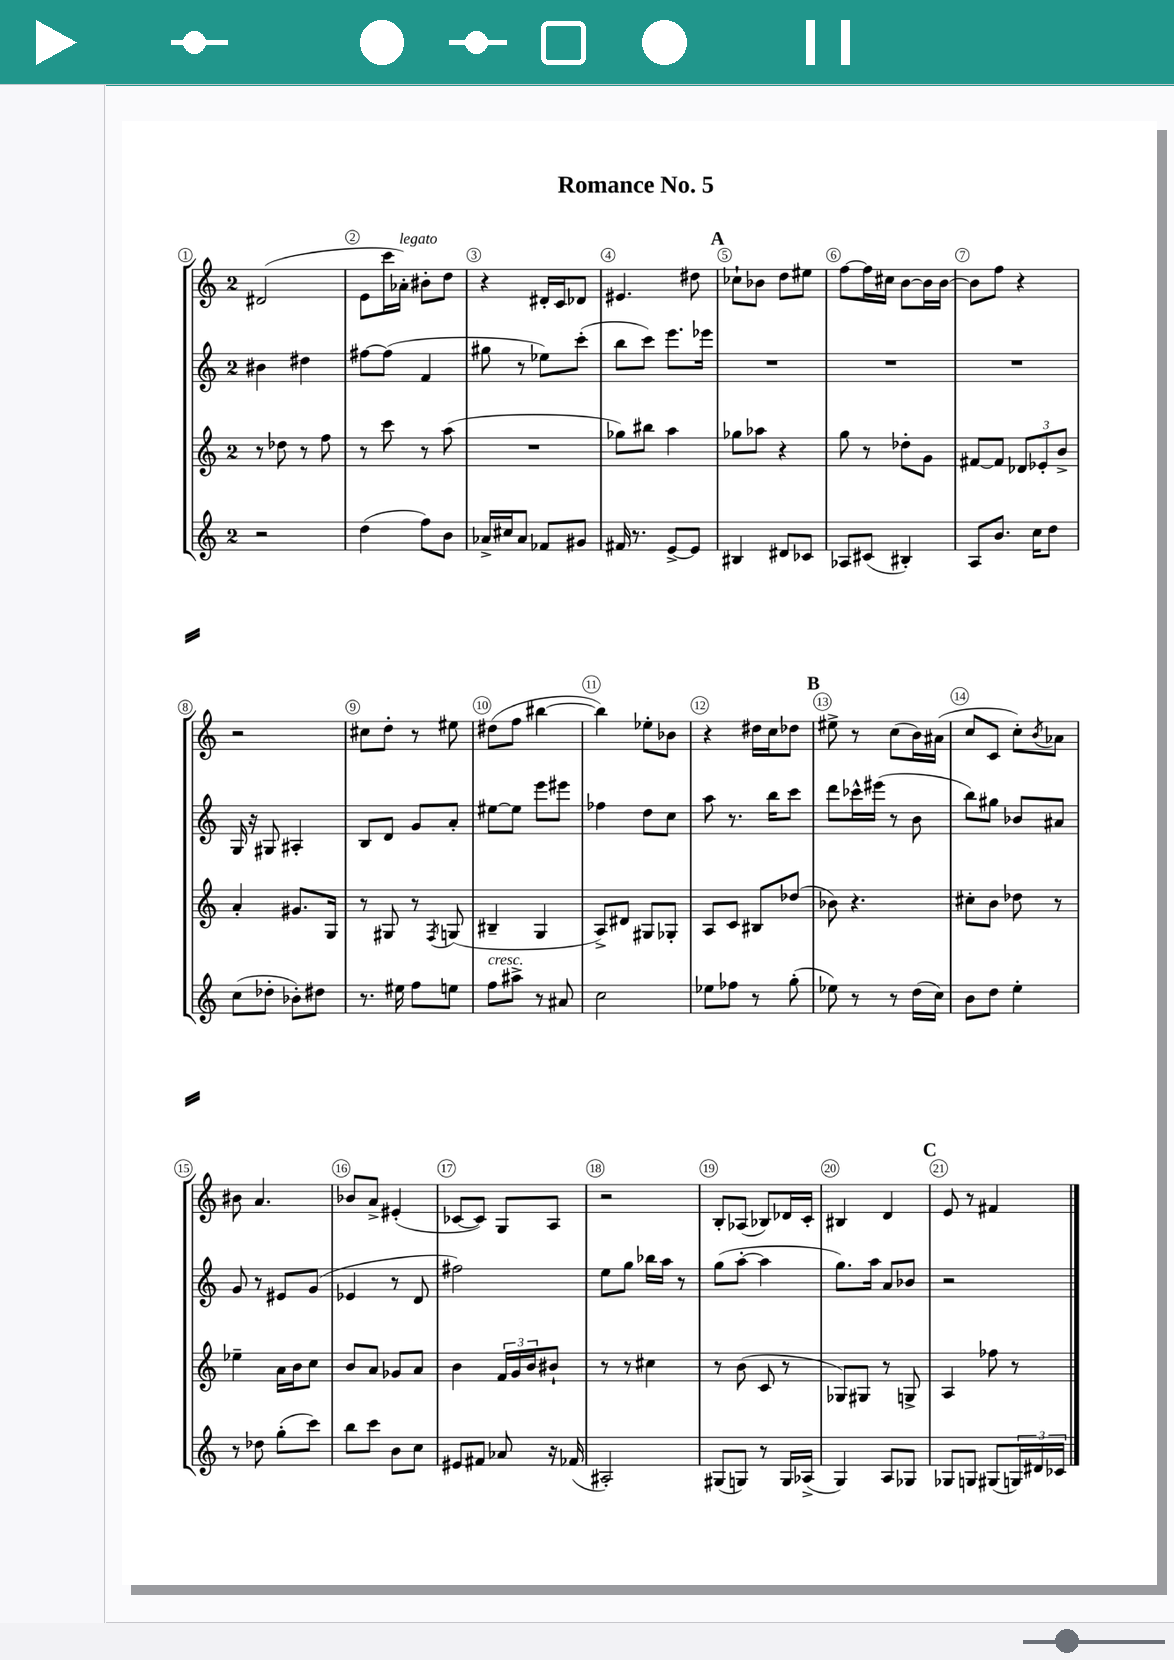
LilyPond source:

\header { title = "Romance No. 5" }
<<
\new StaffGroup <<
\new Staff = "s0" {
    \clef treble \key c \major \once \override Staff.TimeSignature.style = #'single-digit \time 2/4
    dis'2( |
    e'8 c'''16 aes'16-.^\markup { \italic "legato" }) bis'8-. d''8 |
    r4 dis'16-. c'16 des'8 |
    eis'4. dis''8 |
    \mark \markup { \bold "A" } ces''8-! bes'8 d''8 eis''8 |
    f''8~ f''16 cis''16 b'8~ b'16 b'16~ |
    b'8 f''8 r4 |
    r2 |
    cis''8 d''8-. r8 eis''8 |
    dis''8( f''8 bis''4~ |
    bis''4) ees''8-. bes'8 |
    r4 dis''16 c''16 des''8 |
    \mark \markup { \bold "B" } eis''8-> r8 c''8( b'16) ais'16( |
    c''8 c'8 c''8-.) \acciaccatura { b'8 } aes'8 |
    bis'8 a'4. |
    bes'8 a'8-> eis'4-.( |
    ces'8~ ces'8) g8 a8 |
    r2 |
    b8-. aes8( bes8) des'16 c'16-. |
    bis4 d'4 |
    \mark \markup { \bold "C" } e'8 r8 fis'4 \bar "|." |
}
\new Staff = "s1" {
    \clef treble \key c \major \once \override Staff.TimeSignature.style = #'single-digit \time 2/4
    bis'4 dis''4 |
    fis''8~ fis''8( f'4 |
    gis''8 r8 ees''8) c'''8-.( |
    b''8 c'''8) e'''8. ees'''16 |
    \mark \markup { \bold "A" } R2 |
    R2 |
    R2 |
    g16 r16 gis8 ais4-. |
    b8 d'8 g'8 a'8-. |
    eis''8~ eis''8 e'''8 eis'''8 |
    fes''4 d''8 c''8 |
    a''8 r8. b''16 c'''8 |
    \mark \markup { \bold "B" } d'''8 ces'''16-^ eis'''16( r8 b'8 |
    b''8) gis''8 bes'8 ais'8 |
    g'8 r8 eis'8 g'8( |
    ees'4 r8 d'8 |
    fis''2) |
    e''8 g''8 bes''16 a''16 r8 |
    g''8( a''8~-. a''4 |
    g''8.) a''16 a'8 bes'8 |
    \mark \markup { \bold "C" } r2 \bar "|." |
}
\new Staff = "s2" {
    \clef treble \key c \major \once \override Staff.TimeSignature.style = #'single-digit \time 2/4
    r8 des''8 r8 f''8 |
    r8 c'''8 r8 a''8( |
    R2 |
    ges''8) bis''8 a''4 |
    \mark \markup { \bold "A" } ges''8 aes''8 r4 |
    g''8 r8 des''8-. g'8 |
    fis'8~ fis'8 \tuplet 3/2 { des'8 ees'8-. b'8-> } |
    a'4-. gis'8. g16 |
    r8 gis8 r8 \acciaccatura { f8 } g8( |
    bis4-- g4 |
    a8->) dis'8 gis8 ges8-. |
    a8 c'8 bis8 des''8( |
    \mark \markup { \bold "B" } bes'8) r4. |
    cis''8-. b'8 des''8 r8 |
    ees''4-- a'16 b'16 c''8 |
    b'8 a'8 ges'8 a'8 |
    b'4 \tuplet 3/2 { f'16 g'16 b'16 } bis'8-! |
    r8 r8 cis''4 |
    r8 b'8( c'8 r8 |
    ges8) gis8 r8 g8-> |
    \mark \markup { \bold "C" } a4 fes''8 r8 \bar "|." |
}
\new Staff = "s3" {
    \clef treble \key c \major \once \override Staff.TimeSignature.style = #'single-digit \time 2/4
    r2 |
    d''4( f''8) b'8 |
    aes'16-> cis''16 aes'8 fes'8 gis'8 |
    fis'16 r8. e'8~-> e'8 |
    \mark \markup { \bold "A" } bis4 dis'8 ces'8 |
    aes8 cis'8( bis4-.) |
    a8 b'8. c''16 d''8 |
    c''8( des''8-. bes'8-.) dis''8 |
    r8. eis''16 f''8 e''8 |
    f''8^\markup { \italic "cresc." } ais''8-> r8 ais'8 |
    c''2 |
    ees''8 fes''8 r8 g''8-.( |
    \mark \markup { \bold "B" } ees''8) r8 r8 d''16( c''16) |
    b'8 d''8 e''4-. |
    r8 des''8 g''8-.( c'''8) |
    b''8 c'''8 b'8 c''8 |
    eis'8 fis'8 aes'8 r16 fes'16( |
    ais2-.) |
    gis8( g8) r8 g16 aes16->( |
    g4) a8 ges8 |
    \mark \markup { \bold "C" } ges8 g8 gis8( \tuplet 3/2 { g16) dis'16 ces'16 } \bar "|." |
}
>>
>>
\layout { \context { \Score \override BarNumber.break-visibility = ##(#f #t #t) barNumberVisibility = #all-bar-numbers-visible \override BarNumber.stencil = #(make-stencil-circler 0.1 0.3 ly:text-interface::print) } }
